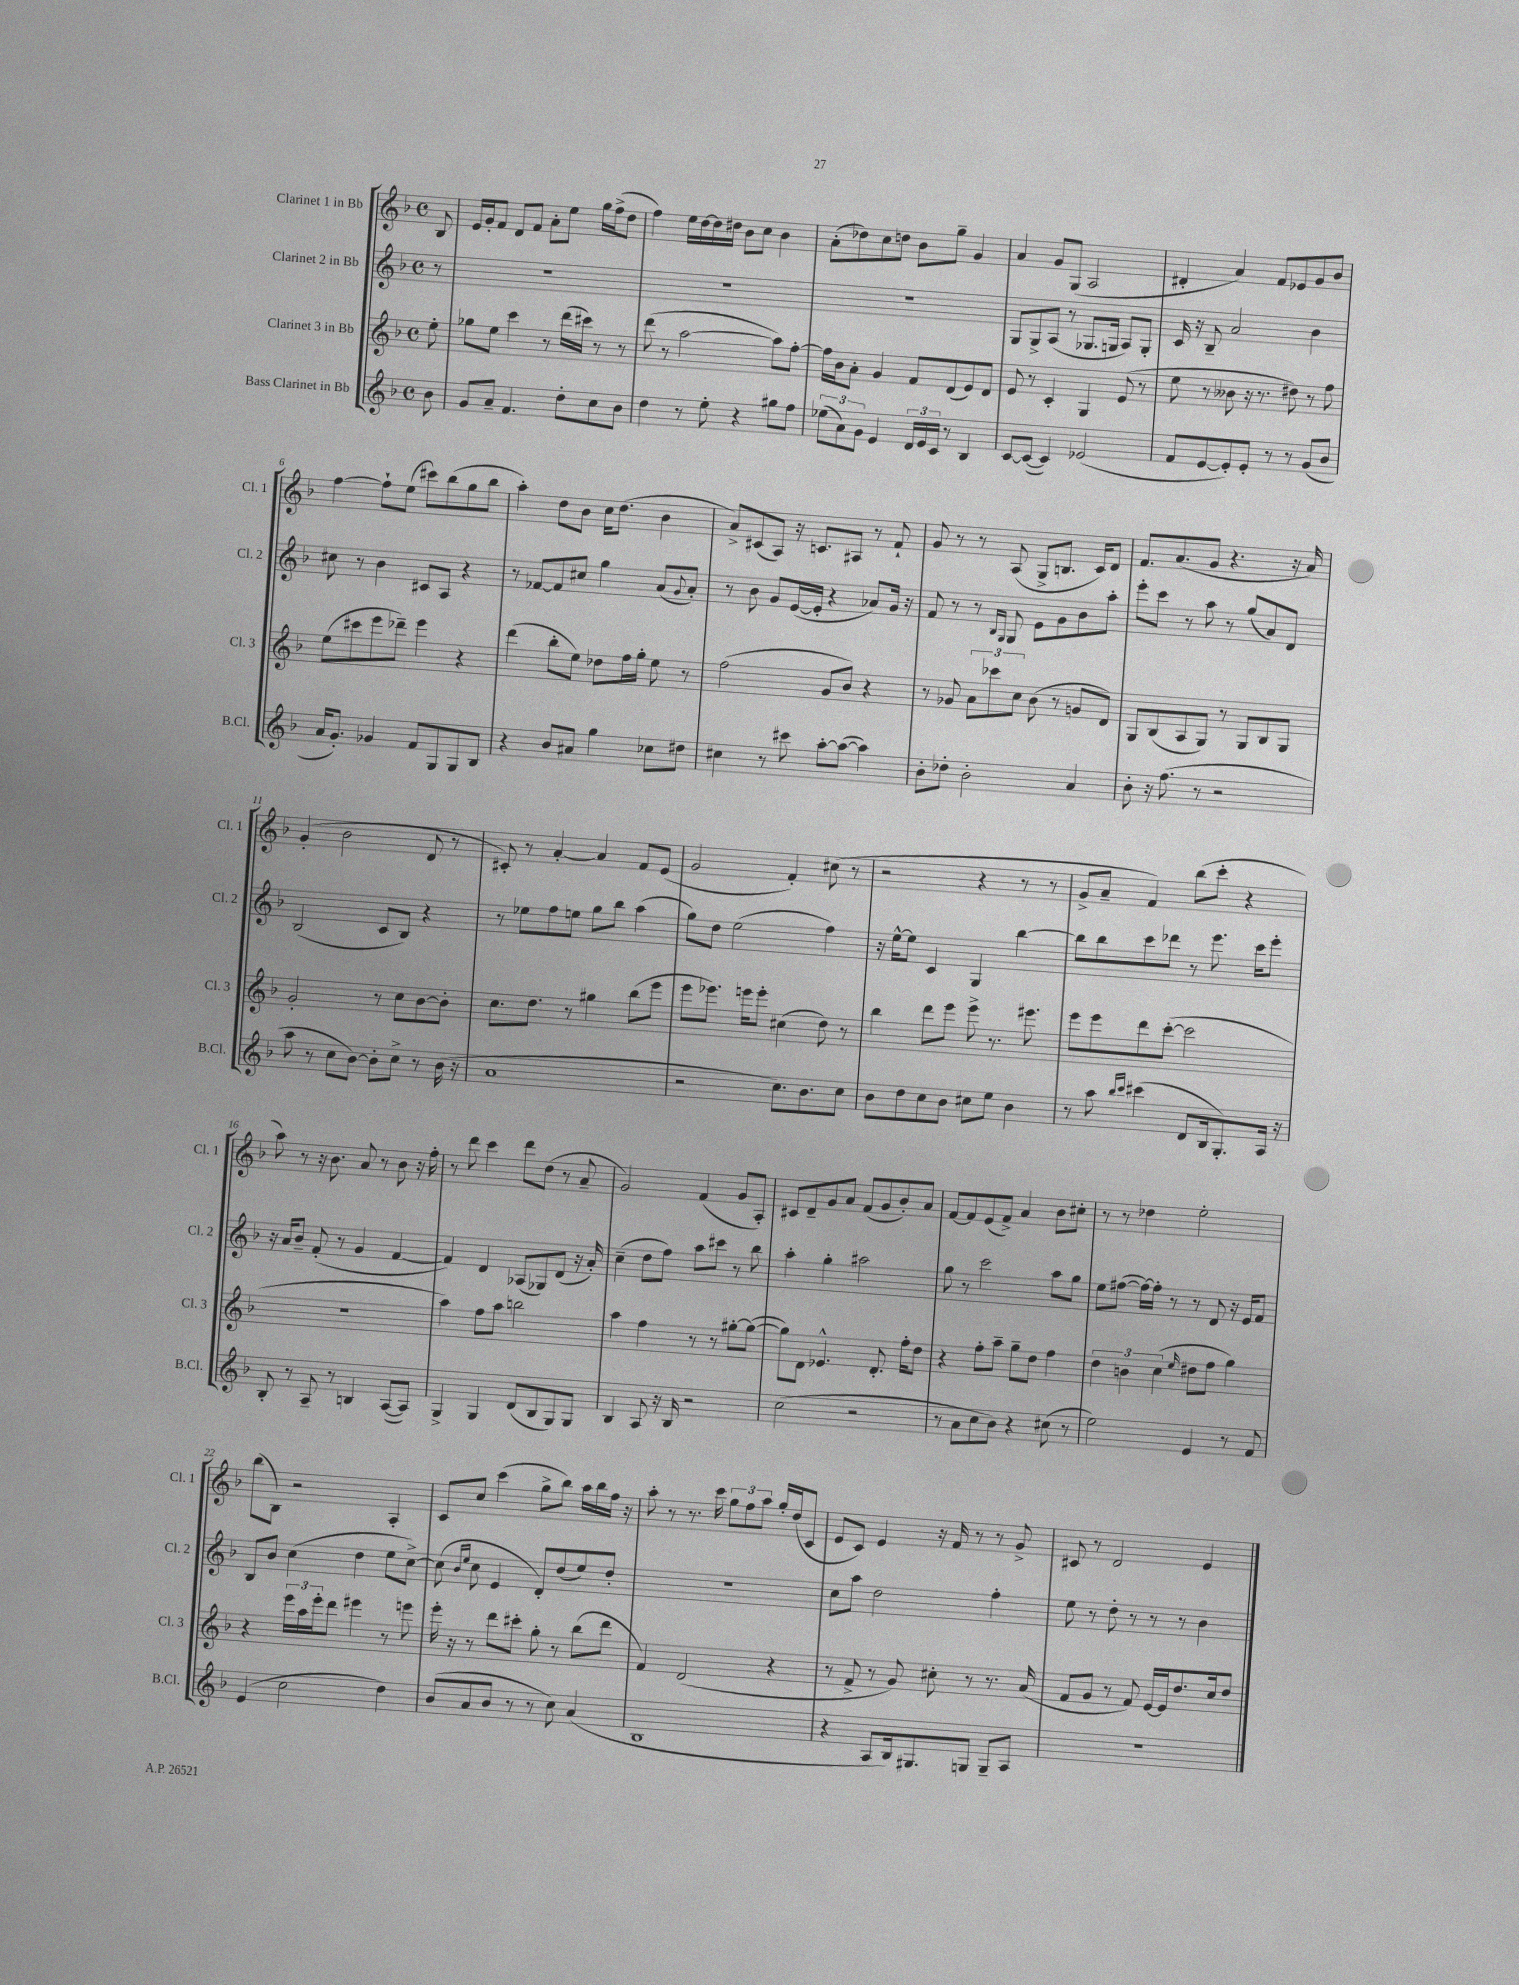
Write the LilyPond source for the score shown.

<<
\new StaffGroup <<
\new Staff = "s0" \with { instrumentName = "Clarinet 1 in Bb" shortInstrumentName = "Cl. 1" } {
    \clef treble \key f \major \defaultTimeSignature \time 4/4 \partial 8
    bes8 |
    e'16 g'16-. f'8 d'8 f'8 a'8-. e''8 g''16 f''16->( d''8 |
    f''4) e''16 d''16~ d''16 dis''16 bes'8 c''8 bes'4 |
    a'8-.( des''8) c''8 d''8 bes'8 g''8-- g'4 |
    a'4 g'8 g8( a2 |
    dis'4-. a'4) f'8 ees'8 g'8 bes'8 |
    f''4~ f''8-! e''8( cis'''8) bes''8( g''8 bes''8 |
    a''4-.) d''8 bes'8 c''16 d''8.( bes'4 |
    a'8->) cis'8( a8) r16 c'8. ais8 r8 f'8-! |
    g'8 r8 r8 a8( g8-> b8. c'16) d'8 |
    f'8. a'8.( g'8 r4. r16 a'16) |
    g'4-.( bes'2 d'8 r8 |
    cis'8-.) r8 a'4~-. a'4 f'8 e'8( |
    g'2 f'4-.) cis''8( r8 |
    r2 r4 r8 r8 |
    g'8-> a'8-- f'4) bes''8( c'''8-. r4 |
    a''8) r8 r16 bes'8. a'8 r8 bes'8 r16 f''16-. |
    r8 d'''8 c'''4 d'''8 d''8( r8 a'8-- |
    g'2) f'4( g'8 a8-.) |
    cis'8 d'8-- g'8 a'8 f'8( g'8 bes'8-.) a'8 |
    f'8~ f'8 e'8( f'8->) a'4 bes'8 cis''8-. |
    r8 r8 des''4 e''2-. |
    bes''8( bes8) r2 a4-. |
    c'8 c''8 c'''4( g''8-> bes''8) a''16 bes''16 f''16 r16 |
    a''8-. r8 r8. c'''16 \tuplet 3/2 { g''8 f''8 a''8 } g''16-. d''16( c'8 |
    e'8 c'8) e'4 r16 f'16 r8 r8 g'8-> |
    cis'8 r8 d'2 e'4 \bar "|." |
}
\new Staff = "s1" \with { instrumentName = "Clarinet 2 in Bb" shortInstrumentName = "Cl. 2" } {
    \clef treble \key f \major \defaultTimeSignature \time 4/4 \partial 8
    r8 |
    R1 |
    R1 |
    R1 |
    g8 g8-> a8( r8 ges8. g16 a8) g8-. |
    c'16 r16 bes8-- a'2 bes'4 |
    cis''8 r8 bes'4 cis'8 a8 r4 |
    r8 fes'8~ fes'8 cis''8 g''4 a'8( \appoggiatura { g'8 } a'8-.) |
    r8 bes'8 g'8 e'16~( e'16-. r4 aes'8) g'16 r16 |
    f'8 r8 r8 \grace { bes16 g16 } g8 e'8 g'8 bes'8 a''8-. |
    e'''8-. c'''8 r8 a''8 r8 g''8( a'8) d'8 |
    bes2( c'8 bes8) r4 |
    r8 ees''8 f''8 e''8 g''8 bes''8 a''4( |
    g''8) d''8 e''2( f''4) |
    r16 e''16~-^ e''8 c'4 g4 bes''4~ |
    bes''8 bes''8 c'''8 des'''8 r8 e'''8. c'''16 e'''8-. |
    r16 a'16 bes'8-- f'8-.( r8 g'4 f'4~ |
    f'4) d'4 aes8( ges8) d'8( r16 a'16-.) |
    c''4--( d''8 f''8) a''8 cis'''8 r8 bes''8 |
    a''4-. g''4-. ais''2 |
    g''8 r8 c'''2 a''8 g''8 |
    e''8 fis''8~( fis''16~) fis''16-. r8 r8 d'8 r16 e'16 f'8 |
    bes8 bes'8 c''4( d''4 e''8 c''8~->) |
    c''8( \grace { bes'16 e''16 } c''8 e'4 d'8-.) d''8( e''8) d''8-. |
    R1 |
    c''8 a''8 d''2 f''4-. |
    e''8 r8 d''8-. r8 r8 r8 bes'4 \bar "|." |
}
\new Staff = "s2" \with { instrumentName = "Clarinet 3 in Bb" shortInstrumentName = "Cl. 3" } {
    \clef treble \key f \major \defaultTimeSignature \time 4/4 \partial 8
    e''8-. |
    ges''8 e''8 c'''4 r8 d'''16( cis'''16) r8 r8 |
    d'''8( r8 a''2~ a''8) f''8~-. |
    f''16 bes'16 a'8-. g'4 f'8 d'8( e'8) d'8 |
    e'8 r8 c'4-. g4 e'8( r8 |
    e''8 r8 beses'8 r16 r8. dis''8) r8 f''8 |
    e''8( cis'''8 e'''8 des'''8--) e'''4 r4 |
    d'''4( bes''8-. e''8) des''8 f''16 g''16-. e''8 r8 |
    f''2( g'8 bes'8) r4 |
    r8 ges'8 \tuplet 3/2 { a'8 ces'''8 c''8 } bes'8( r8 g'8 d'8) |
    g8 bes8( a8 g8) r8 g8 bes8 g8 |
    g'2-. r8 c''8 bes'8~ bes'8-. |
    c''8. d''8. r8 gis''4 bes''8( e'''8 |
    e'''8 ees'''8.) e'''16 e'''8-. cis''4( d''8) r8 |
    bes''4 d'''8 e'''8 e'''8-> r8. eis'''8. |
    e'''8 e'''8 d'''8 c'''8~-.( c'''2 |
    r1 |
    a''4) f''8 a''8 b''2 |
    a''4 f''4 r8 r8 gis''8~-. gis''8~( |
    gis''8) d'8 ees'4.-^ d'8.-. f''16-. d''8 |
    r4 f''8-. a''8-- g''8-- d''8 f''4 |
    \tuplet 3/2 { d''4 b'4 c''4( } \grace { e''16 } dis''8 f''8 g''4) |
    r4 \tuplet 3/2 { e'''16 a''16 e'''16-. } d'''8 eis'''4 r8 e'''8 |
    e'''16-. r16 r8 d'''8 cis'''8-. g''8-. r8 bes''8( d'''8 |
    f'4) d'2( r4 |
    r8 f'8-> r8 g'8) cis''8-. r8 r8. a'16( |
    f'8 g'8 r8 f'8) e'16~ e'16 d''8. c''16 d''8 \bar "|." |
}
\new Staff = "s3" \with { instrumentName = "Bass Clarinet in Bb" shortInstrumentName = "B.Cl." } {
    \clef treble \key f \major \defaultTimeSignature \time 4/4 \partial 8
    bes'8 |
    g'8 a'8-- f'4. d''8-. c''8 bes'8 |
    d''4 r8 e''8-. r4 gis''8 f''8 |
    \tuplet 3/2 { ees''8( a'8) g'8 } e'4 \tuplet 3/2 { d'16 e'16 c'16 } r8 bes4 |
    c'8~ c'8~( c'4) ees'2( |
    f'8 e'8~ e'8-.) e'8-. r8 r8 g'8( bes'8 |
    a'16 g'8.-.) ges'4 f'8 g8 g8 bes8 |
    r4 bes'8 ais'8 g''4 ces''8 dis''8 |
    cis''4 r8 cis'''8 a''8~-. a''8~( a''4) |
    bes'8-. des''8-. bes'2-. a'4 |
    bes'8-. r16 f''8.( r8 r2 |
    a''8 r8 c''8 bes'8~) bes'8-. c''8-> r8 bes'16( r16 |
    a'1 |
    r2 c''8.) bes'8. c''8 |
    bes'8 d''8 c''8 bes'8 cis''8 e''8 bes'4 |
    r8 a''8 \grace { bes''16 c'''16 } cis'''4( d'8 bes16 g8.-.) a16 r16 |
    bes8-. r8 a8-- r8 b4 a8~( a8) |
    g4-> g4 d'8( bes8 g8) g8 |
    bes4 a8 r16 bes16 r2 |
    c''2( r2 |
    r8 a'8 c''8 bes'8) r4 cis''8( r8 |
    e''2) e'4 r8 f'8 |
    e'4( c''2 d''4) |
    bes'8( a'8 bes'8 r8 r8 c''8) a'4( |
    bes1 |
    r4 a8 bes16) gis8. g8 g8-- a8 |
    R1 \bar "|." |
}
>>
>>
